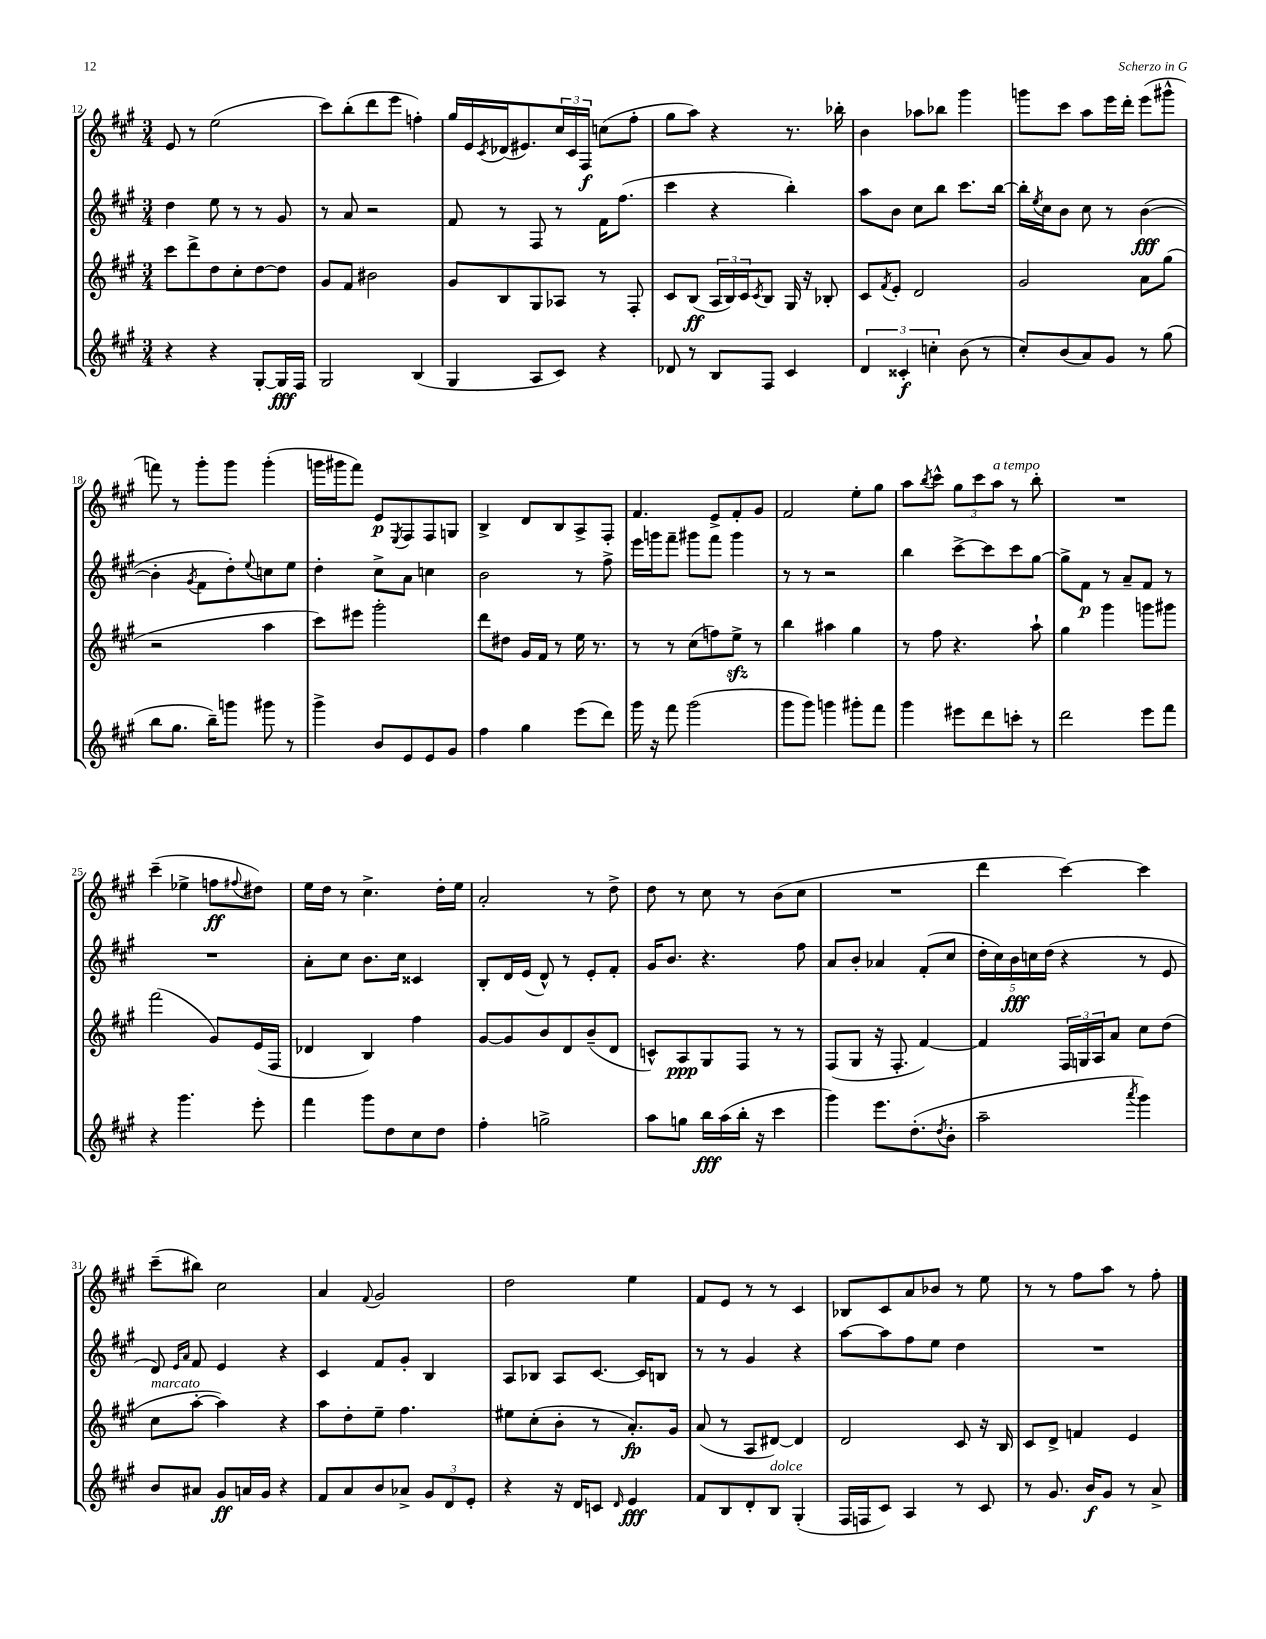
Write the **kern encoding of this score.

**kern	**kern	**kern	**kern
*staff4	*staff3	*staff2	*staff1
*clefG2	*clefG2	*clefG2	*clefG2
*k[f#c#g#]	*k[f#c#g#]	*k[f#c#g#]	*k[f#c#g#]
*M3/4	*M3/4	*M3/4	*M3/4
4r	8ccc#	4dd	8e
.	8ddd^	.	8r
4r	8dd	8ee	(2ee
.	8cc#'	8r	.
[8G#'	[8dd	8r	.
16G#]	8dd]	8g#	.
16F#	.	.	.
=	=	=	=
2G#	8g#	8r	8ccc#)
.	8f#	8a	(8bb'
.	2b#	2r	8ddd
.	.	.	8eee
(4B	.	.	4ff')
=	=	=	=
4G#	8g#	8f#	16gg#
.	.	.	16e
.	.	.	8qc#
.	8B	8r	(16d-
.	.	.	8.e#)
8A	8G#	8F#	.
8c#)	8A-	8r	24cc#
.	.	.	24c#
.	.	.	24F#
4r	8r	16f#	(8cc
.	.	(8.ff#	.
.	8F#'	.	8ff#'
=	=	=	=
8d-	8c#	4ccc#	8gg#
8r	(8B	.	8aa)
8B	24A	4r	4r
.	24B)	.	.
.	24c#	.	.
.	8qc#	.	.
8F#	8B	.	.
4c#	16G#	4bb')	8.r
.	16r	.	.
.	8B-'	.	.
.	.	.	16bb-'
=	=	=	=
6d	8c#	8aa	4b
.	8qf#	.	.
.	8e'	8b	.
6c##'	.	.	.
.	2d	8cc#	8aa-
6cc'	.	.	.
.	.	8bb	8bb-
(8b	.	8.ccc#	4ggg#
8r	.	.	.
.	.	[16bb	.
=	=	=	=
8cc#')	2g#	16bb']	8ggg
.	.	8qee	.
.	.	16cc#	.
(8b	.	8b	8ccc#
8a)	.	8cc#	8aa
8g#	.	8r	16eee
.	.	.	16ddd'
8r	8a	([4b	(8eee
(8gg#	(8gg#	.	8ggg#^^
=	=	=	=
8bb	2r	4b']	8fff)
8.gg#	.	.	8r
.	.	8qg#	.
.	.	8f#	8ggg#'
16bb~)	.	.	.
8ggg	.	8dd')	8ggg#
.	.	8qqee	.
8ggg#	4aa	8cc	(4ggg#'
8r	.	8ee	.
=	=	=	=
4ggg#^	8ccc#)	4dd'	16ggg
.	.	.	16ggg#
.	8eee#	.	8fff#)
8b	2ggg#'	8cc#^	8e
.	.	.	8qE
8e	.	8a	8F#
8e	.	4cc	8F#
8g#	.	.	8G
=	=	=	=
4ff#	8ddd	2b	4B^
.	8dd#	.	.
4gg#	16g#	.	8d
.	16f#	.	.
.	8r	.	8B
(8eee	16ee	8r	8A^
.	8.r	.	.
8ddd)	.	8ff#^	8F#'
=	=	=	=
16ggg#	8r	16eee	4.f#
16r	.	16ggg	.
8fff#	8r	8fff#~	.
(2ggg#	(8cc#	8ggg#	.
.	8ff)	8fff#	8e^
.	8ee^	4ggg#	8f#'
.	8r	.	8g#
=	=	=	=
8ggg#	4bb	8r	2f#
8ggg#)	.	8r	.
4ggg	4aa#	2r	.
8ggg#'	4gg#	.	8ee'
8fff#	.	.	8gg#
=	=	=	=
4ggg#	8r	4bb	8aa
.	.	.	8qbb
.	8ff#	.	8ccc#^^
8eee#	4.r	[8ccc#^	12gg#
.	.	.	12ccc#
8ddd	.	8ccc#]	.
.	.	.	12aa
8ccc'	.	8ccc#	8r
8r	8aa`	[8gg#	8bb'
=	=	=	=
2ddd	4gg#	8gg#^]	2.r
.	.	8f#	.
.	4ggg#	8r	.
.	.	8a~	.
8eee	8ggg	8f#	.
8fff#	8ggg#	8r	.
=	=	=	=
4r	(2fff#	2.r	(4ccc#~
4.ggg#	.	.	4ee-^
.	8g#)	.	8ff
.	.	.	8qqff#
8eee'	(16e	.	8dd#)
.	16F#	.	.
=	=	=	=
4fff#	4d-	8a'	16ee
.	.	.	16dd
.	.	8cc#	8r
8ggg#	4B)	8.b	4.cc#^
8dd	.	.	.
.	.	16cc#	.
8cc#	4ff#	4c##	.
8dd	.	.	16dd'
.	.	.	16ee
=	=	=	=
4ff#'	[8g#	8B'	2a'
.	8g#]	16d	.
.	.	(16e	.
2gg^	8b	8d^^)	.
.	8d	8r	.
.	(8b~	8e'	8r
.	8d	8f#'	8dd^
=	=	=	=
8aa	8c^^)	16g#	8dd
.	.	8.b	.
8gg	8A	.	8r
16bb	8G#	4.r	8cc#
(16aa	.	.	.
16bb'	8F#	.	8r
16r	.	.	.
4ccc#	8r	.	(8b
.	8r	8ff#	8cc#
=	=	=	=
4ggg#)	(8F#	8a	2.r
.	8G#	8b'	.
8.eee	16r	4a-	.
.	8.F#'	.	.
(8.dd'	.	.	.
.	[4f#)	(8f#'	.
8qdd	.	.	.
8b'	.	8cc#	.
=	=	=	=
2aa~	4f#]	20dd'	4ddd
.	.	20cc#)	.
.	.	20b	.
.	.	20cc	.
.	.	(20dd	.
.	24F#	4r	[4ccc#)
.	24G	.	.
.	24A	.	.
.	8a	.	.
8qaaa	.	.	.
4ggg#)	8cc#	8r	4ccc#]
.	(8dd	8e	.
=	=	=	=
8b	8cc#	8d)	(8ccc#~
.	.	16qqe	.
.	.	16qqa	.
8a#	[8aa'	8f#	8bb#)
8g#	4aa])	4e	2cc#
16a	.	.	.
16g#	.	.	.
4r	4r	4r	.
=	=	=	=
8f#	8aa	4c#	4a
8a	8dd'	.	.
.	.	.	8qqf#
8b	8ee~	8f#	2g#
8a-^	4.ff#	8g#'	.
12g#	.	4B	.
12d	.	.	.
12e'	.	.	.
=	=	=	=
4r	8ee#	8A	2dd
.	(8cc#'	8B-	.
16r	8b'	8A	.
16d	.	.	.
8c	8r	[8.c#	.
16qqd	.	.	.
4e	8.a')	.	4ee
.	.	16c#]	.
.	.	8B	.
.	16g#	.	.
=	=	=	=
8f#	(8a	8r	8f#
8B	8r	8r	8e
8d'	8A	4g#	8r
8B	[8d#)	.	8r
(4G#'	4d#]	4r	4c#
=	=	=	=
16F#	2d	[8aa	8B-
16F	.	.	.
8c#)	.	8aa]	8c#
4A	.	8ff#	8a
.	.	8ee	8b-
8r	8c#	4dd	8r
8c#	16r	.	8ee
.	16B	.	.
=	=	=	=
8r	8c#	2.r	8r
8.g#	8d^	.	8r
.	4f	.	8ff#
16b	.	.	.
8g#	.	.	8aa
8r	4e	.	8r
8a^	.	.	8ff#'
==	==	==	==
*-	*-	*-	*-
